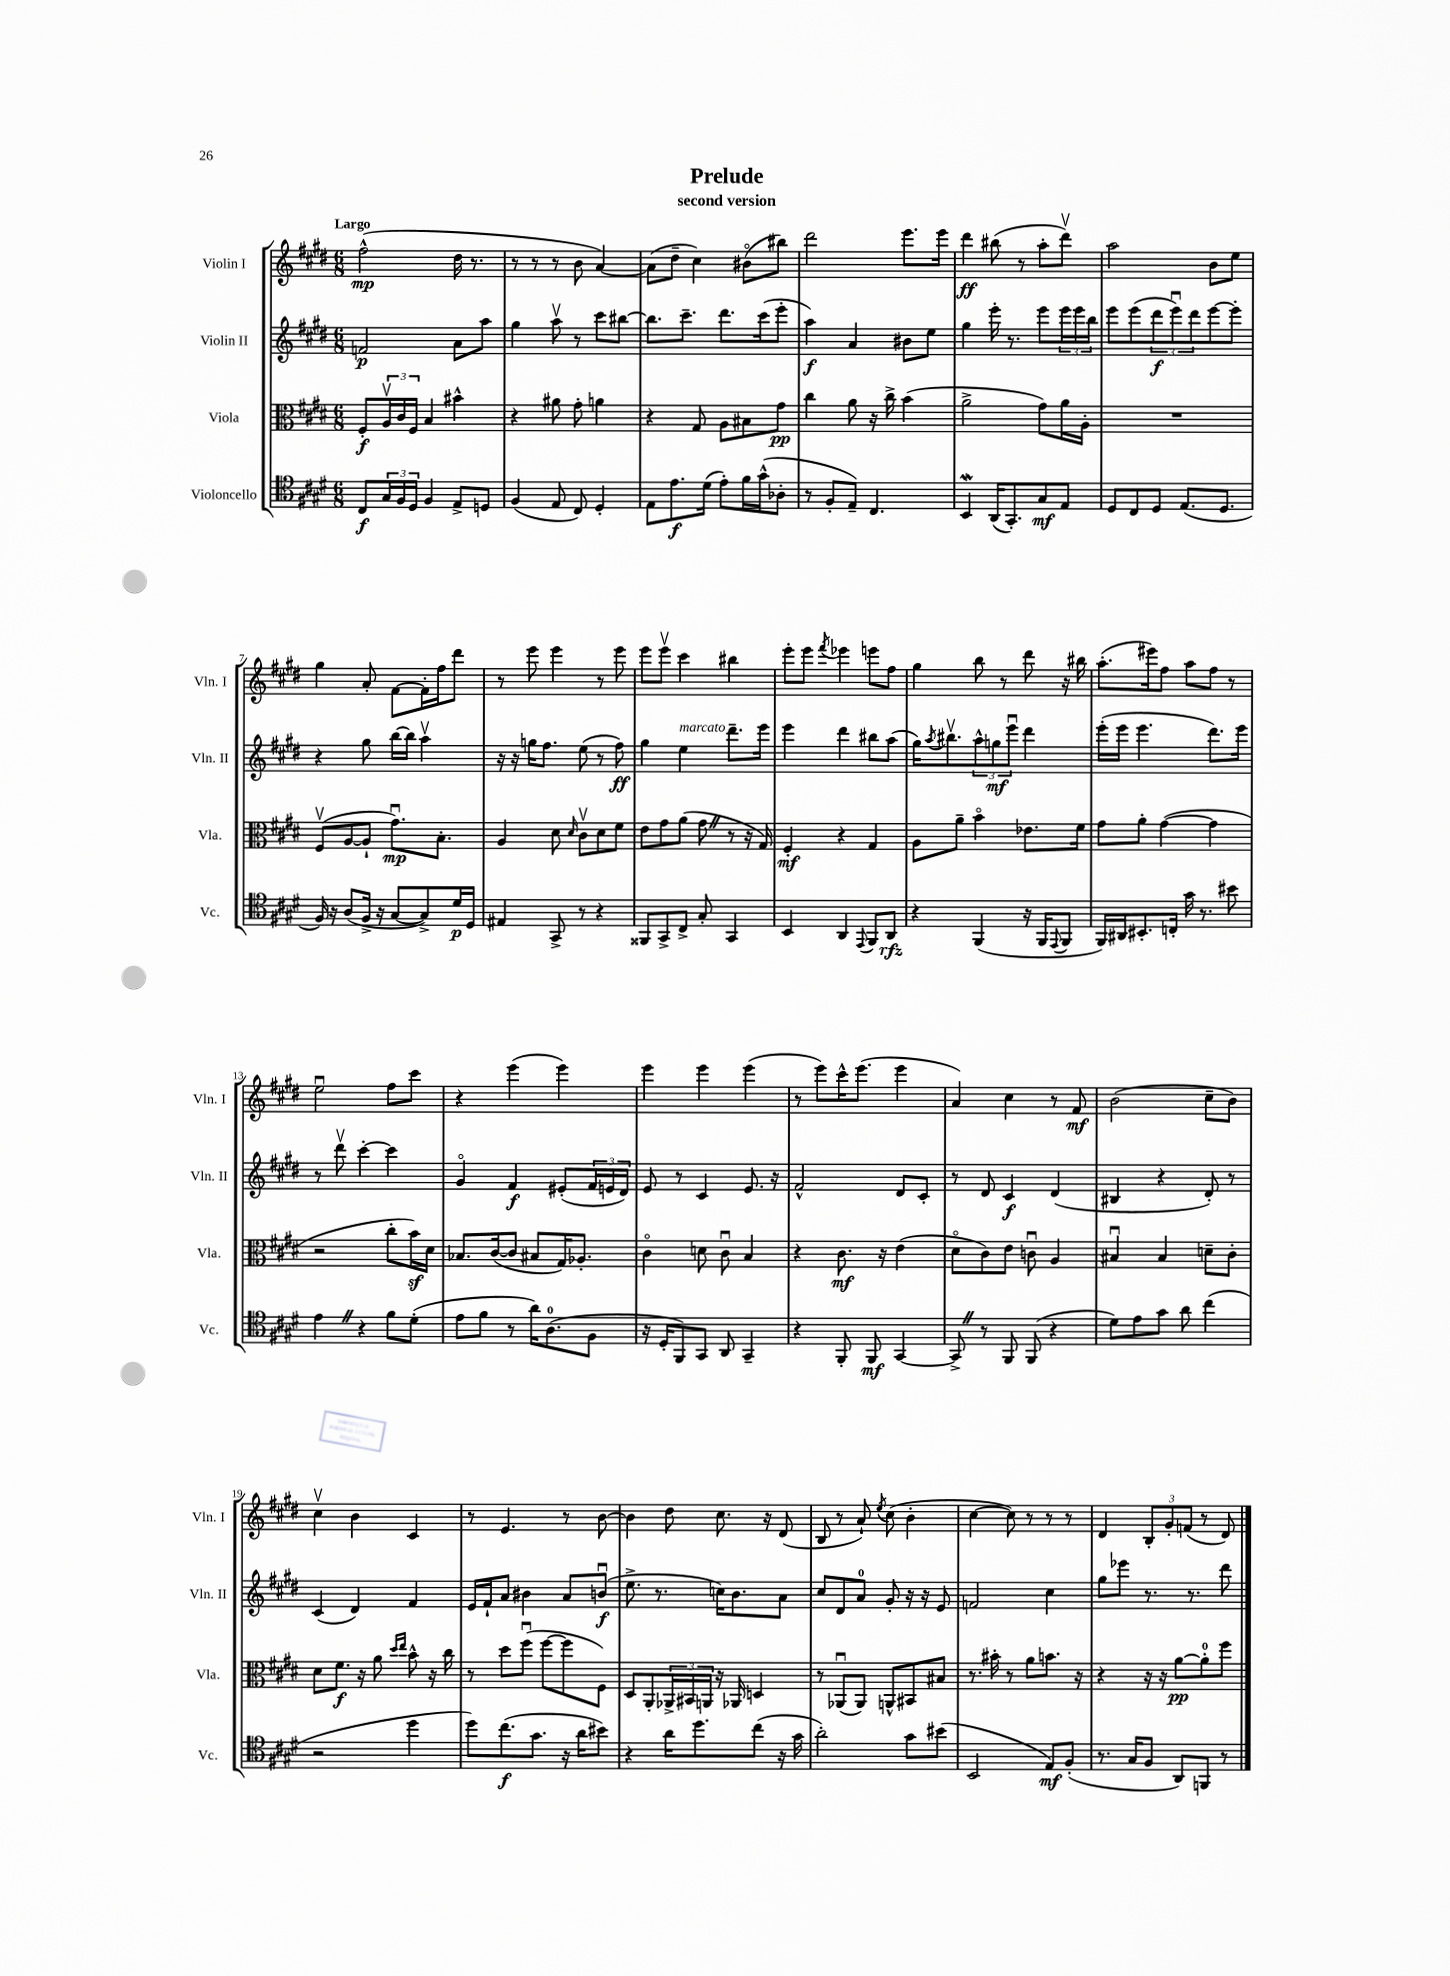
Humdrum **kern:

**kern	**kern	**kern	**kern
*staff4	*staff3	*staff2	*staff1
*clefC4	*clefC3	*clefG2	*clefG2
*k[f#c#g#d#]	*k[f#c#g#d#]	*k[f#c#g#d#]	*k[f#c#g#d#]
*M6/8	*M6/8	*M6/8	*M6/8
8C#	8F#'	2f	(2ff#^^
24G#	24Av	.	.
24F#	24c#	.	.
24D#	24F#	.	.
4F#	4B	.	.
8E^	4b#^^	8a	16dd#
.	.	.	8.r
8D	.	8aa	.
=	=	=	=
(4F#	4r	4gg#	8r
.	.	.	8r
8E	8a#	8aav	8r
8C#)	8g#'	8r	8b
4D#'	4a	8ccc#	[4a)
.	.	[8bb#	.
=	=	=	=
8E	4r	8.bb#]	(8a]
8.e	.	.	8dd#~
.	.	8.ccc#~	.
.	8G#	.	4cc#)
(16d#	.	.	.
8e')	8A	8.ddd#	.
16f#	8B#	.	(8b#o
(16g#^^	.	(16ccc#	.
8A-'	8g#	8eee'	8bb#)
=	=	=	=
8r	4cc#	4aa)	2ddd#
8F#'	.	.	.
8E~)	8a	4a	.
4.C#	16r	.	.
.	16cc#^	.	.
.	(4b	8b#	8.eee
.	.	8ee	.
.	.	.	16eee
=	=	=	=
4BB	2a^	4gg#	4ddd#
(16AA	.	16eee'	(8bb#
8.GG#')	.	8.r	.
.	.	.	8r
8G#	8g#)	8eee	8aa'
8E	16a	24eee	8ddd#v)
.	.	24eee	.
.	16A'	.	.
.	.	24bb	.
=	=	=	=
8D#	2.r	8eee	2aa
8C#	.	(8eee	.
8D#	.	12ddd#	.
.	.	12eeeu)	.
(8.E	.	.	.
.	.	12ddd#	.
.	.	[8eee	8b
8.D#	.	.	.
.	.	8eee']	8ee
=	=	=	=
16F#)	(8F#v	4r	4gg#
16r	.	.	.
(8A	[8A	.	.
16F#^	8A`]	8gg#	8a'
16r	.	.	.
[8G#	8.g#u)	[16bb	[8f#
.	.	16bb]	.
8G#^])	.	4aav	16f#']
.	8.B'	.	16ff#
16d#	.	.	8ddd#
16D#	.	.	.
=	=	=	=
4E#	4A	16r	8r
.	.	16r	.
.	.	16gg	8eee
.	.	8.ff#	.
8GG#^	8d#	.	4eee
.	16qqd#	.	.
8r	8c#v	(8ee	.
4r	8d#	8r	8r
.	8f#	8ff#)	8eee
=	=	=	=
8FF##	8e	4gg#	8eee
8GG#^	8g#	.	8eeev
8C#^	(8a	4ee	4ccc#
8G#'	8g#	.	.
4GG#	8r	8.ddd#~	4bb#
.	16r	.	.
.	16G#)	16eee	.
=	=	=	=
4BB	4F#'	4eee	8eee'
.	.	.	8eee
.	.	.	8qfff#
4AA	4r	4ddd#	4eee-
8qqEE	.	.	.
8FF#	4G#	8bb#	8eee
8AA	.	(8aa	8ff#
=	=	=	=
4r	8A	16gg#)	4gg#
.	.	8qaa	.
.	.	8.bb#v	.
.	8a~	.	.
(4FF#	4bo	12aa^^	8bb
.	.	12gg	.
.	.	.	8r
.	.	12eeeu	.
16r	8.e-	4ddd#	8ddd#
16FF#	.	.	.
8qqEE	.	.	.
8FF#	.	.	16r
.	16f#	.	16bb#
=	=	=	=
16FF#)	8g#	(16eee'	(8.aa'
16AA#	.	16eee	.
8.BB#'	8a'	4.eee	.
.	.	.	16eee#)
.	([4g#	.	8ff#
16C'	.	.	.
16g#	.	.	8aa
8.r	.	.	.
.	4g#]	8.ddd#)	8ff#
8b#	.	.	8r
.	.	16eee	.
=	=	=	=
4e	2r	8r	2eeu
.	.	8ddd#v	.
4r	.	[4ccc#'	.
8f#	8cc#'	4ccc#]	8ff#
(8d#'	16b)	.	8ccc#
.	16d#	.	.
=	=	=	=
8e	8.B-	4g#o	4r
8f#	.	.	.
.	([16c#	.	.
8r	8c#]	4f#	(4eee
16a)	8B#	.	.
(8.A	.	.	.
.	16G#)	(8e#'	4eee)
.	8.A-'	.	.
8F#	.	24f#	.
.	.	24e	.
.	.	24d#)	.
=	=	=	=
16r	4c#o	8e	4eee
16D#'	.	.	.
8FF#)	.	8r	.
8GG#	8d	4c#	4eee
8AA	8c#u	.	.
4GG#~	4B	8.e	(4eee
.	.	16r	.
=	=	=	=
4r	4r	2f#^^	8r
.	.	.	8eee)
8FF#'	8.c#	.	16ccc#^^
.	.	.	(8.eee
8FF#	.	.	.
.	16r	.	.
[4GG#	(4e	8d#	4eee
.	.	8c#'	.
=	=	=	=
8GG#^]	8d#o	8r	4a)
8r	8c#)	8d#	.
8FF#	8e	4c#	4cc#
(8FF#	8cu	.	.
4r	4A	(4d#	8r
.	.	.	8f#
=	=	=	=
8d#)	4B#u	4B#	(2b
8e	.	.	.
8g#	4B#	4r	.
8a	.	.	.
(4cc#	8d~	8d#')	8cc#~
.	8c#'	8r	8b)
=	=	=	=
2r	8d#	(4c#	4cc#v
.	8.f#	.	.
.	.	4d#)	4b
.	16r	.	.
.	8a	.	.
.	16qqdd#	.	.
.	16qqee	.	.
4dd#	8b^^	4f#	4c#
.	16r	.	.
.	16cc#	.	.
=	=	=	=
8dd#)	8r	16e	8r
.	.	16f#`	.
(8.cc#	8dd#	8a	4.e
.	(8ff#u	4b#	.
8.g#	.	.	.
.	[8ff#	.	.
16r	8ff#]	8a	8r
16a	.	.	.
8b#)	8F#)	(8bu	[8b
=	=	=	=
4r	8D#	8.ee^	4b]
.	8AA'	.	.
.	.	8.r	.
16a	24AA-^	.	8dd#
.	24BB#	.	.
8.dd#	.	.	.
.	24AA	.	.
.	16r	16cc)	8.cc#
.	16AA-	8.b	.
(8cc#	4D	.	.
.	.	.	16r
16r	.	8a	(8d#
16g#	.	.	.
=	=	=	=
2a')	8r	8cc#	8B
.	(8AA-u	8d#	8r
.	8AA-)	8a	8a`)
.	.	.	8qee
.	8AA^^	8g#'	(8cc#
8g#	8BB#	16r	4b'
.	.	16r	.
(8b#	8B#	8e	.
=	=	=	=
2BB	8.r	2f	[4cc#
.	16b#'	.	.
.	8r	.	8cc#])
.	8a	.	8r
8E)	8.b	4cc#	8r
(8F#'	.	.	8r
.	16r	.	.
=	=	=	=
8.r	4r	8gg#	4d#
.	.	8eee-	.
16G#	.	.	.
8F#	16r	8.r	12B'
.	16r	.	.
.	.	.	12g#'
8AA)	[8a	.	.
.	.	.	(12f
.	.	8.r	.
8FF	8a']	.	8r
8r	8ff#	8ddd#	8d#)
==	==	==	==
*-	*-	*-	*-
